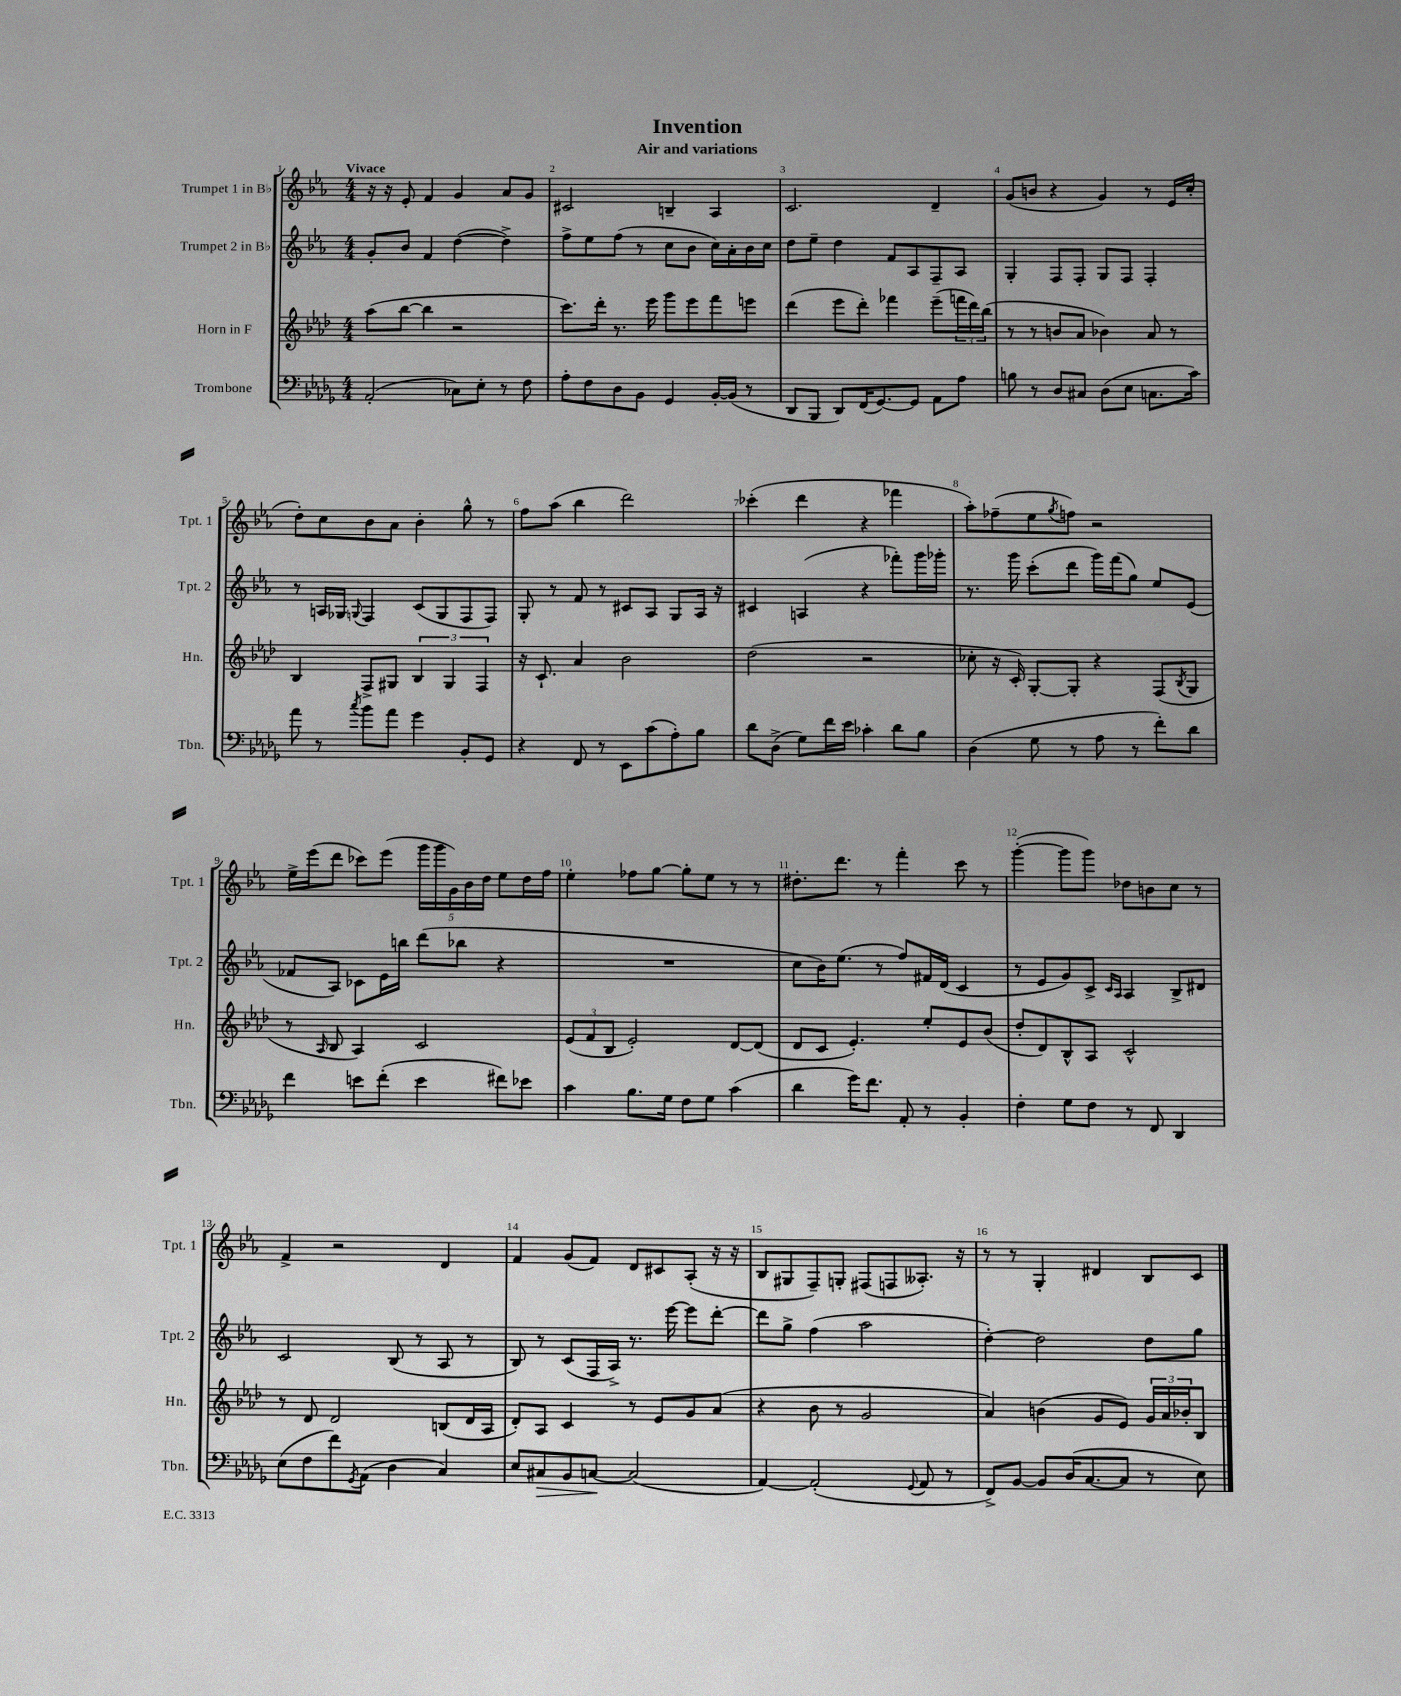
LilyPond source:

\header { title = "Invention" subtitle = "Air and variations" }
<<
\new StaffGroup <<
\new Staff = "s0" \with { instrumentName = "Trumpet 1 in Bb" shortInstrumentName = "Tpt. 1" } {
    \clef treble \key ees \major \numericTimeSignature \time 4/4 \tempo "Vivace"
    r16 r16 ees'8-. f'4 g'4 aes'8 g'8 |
    cis'2 b4-- aes4 |
    c'2. d'4-- |
    g'8( b'8 r4 g'4) r8 ees'16 c''16-.( |
    d''8-.) c''8 bes'8 aes'8 bes'4-. g''8-^ r8 |
    f''8 aes''8( bes''4 d'''2) |
    ces'''4-.( d'''4 r4 fes'''4 |
    aes''8-.) fes''8--( ees''8 \acciaccatura { g''8 } f''8) r2 |
    ees''16-> ees'''16( d'''8 ces'''8) ees'''8( \tuplet 5/4 { g'''16 g'''16 g'16) bes'16 d''16 } ees''8 d''16 f''16 |
    ees''4-. fes''8 g''8~ g''8-. ees''8 r8 r8 |
    dis''8.-. d'''8. r8 f'''4-. c'''8 r8 |
    g'''4~-.( g'''8 g'''8) des''8 b'8 c''8 r8 |
    f'4-> r2 d'4 |
    f'4 g'8( f'8) d'8 cis'8 aes8-.( r16 r16 |
    bes8 gis8 f8--) g8-. fis8( f8 aeses8.-.) r16 |
    r8 r8 g4-. dis'4 bes8 c'8 \bar "|." |
}
\new Staff = "s1" \with { instrumentName = "Trumpet 2 in Bb" shortInstrumentName = "Tpt. 2" } {
    \clef treble \key ees \major \numericTimeSignature \time 4/4
    g'8-. bes'8 f'4 d''4~( d''4->) |
    f''8-> ees''8 f''8( r8 c''8 bes'8 c''16) aes'16-. bes'16 c''16 |
    d''8 ees''8-- d''4 f'8 aes8 f8-- aes8 |
    g4-. f8 f8-. g8 f8 f4-. |
    r8 a16 ges16 \appoggiatura { g8 } f4 c'8( g8 f8 f8) |
    g8-. r8 f'8 r8 cis'8 aes8 g8 aes16 r16 |
    cis'4 a4( r4 fes'''8-.) g'''16 ges'''16-. |
    r8. g'''16 c'''8-.( d'''8 g'''16) f'''16( g''8) ees''8 ees'8( |
    fes'8 aes8) ces'8 ees'16 b''16 d'''8( bes''8 r4 |
    R1 |
    c''8 bes'16) ees''8.( r8 f''8) fis'16 d'16( c'4 |
    r8 ees'8 g'8) c'8-> \grace { c'16 aes16 } aes4 bes8-> dis'8 |
    c'2 bes8( r8 aes8 r8 |
    bes8) r8 c'8( f16 aes16->) r8. ees'''16~ ees'''8 d'''8~-. |
    d'''8 g''8-> f''4( aes''2 |
    d''4~-.) d''2 d''8 g''8 \bar "|." |
}
\new Staff = "s2" \with { instrumentName = "Horn in F" shortInstrumentName = "Hn." } {
    \clef treble \key aes \major \numericTimeSignature \time 4/4
    aes''8( bes''8~ bes''4 r2 |
    c'''8.) des'''16-. r8. ees'''16 g'''8 ees'''8 f'''8 e'''8 |
    des'''4( ees'''8 des'''8-.) fes'''4 ees'''8--( \tuplet 3/2 { f'''16 des'''16) bes''16( } |
    r8 r8 b'8 aes'8 bes'4) aes'8 r8 |
    bes4 f8-> gis8 \tuplet 3/2 { bes4 gis4 f4 } |
    r16 c'8.-! aes'4 bes'2 |
    des''2( r2 |
    ces''8-. r16 c'16-.) g8~-. g8-. r4 f8( \acciaccatura { bes8 } g8 |
    r8 \grace { aes16 } bes8 aes4) c'2 |
    \tuplet 3/2 { ees'8( f'8 bes8 } ees'2-.) des'8~ des'8( |
    des'8 c'8 ees'4.-.) ees''8-. ees'8 bes'8( |
    des''8-. des'8) bes8-^ aes8 c'2-^ |
    r8 des'8 des'2 b8( des'16 aes16 |
    des'8-.) aes8 c'4 r8 ees'8 g'8 aes'8( |
    r4 bes'8 r8 g'2 |
    aes'4) b'4( g'8 ees'8) \tuplet 3/2 { g'16 aes'16 bes'16-. } bes8 \bar "|." |
}
\new Staff = "s3" \with { instrumentName = "Trombone" shortInstrumentName = "Tbn." } {
    \clef bass \key des \major \numericTimeSignature \time 4/4
    aes,2-.( ces8) ees8-. r8 f8 |
    aes8-. f8 des8 bes,8 ges,4 bes,16~-. bes,16( r8 |
    des,8 bes,,8 des,8) f,16( ges,8.~) ges,8 aes,8 aes8 |
    b8 r8 des8 cis8 des8( ees8 c8. c'16) |
    aes'8 r8 \acciaccatura { c''8 } bes'8 aes'8 ges'4 bes,8-. ges,8 |
    r4 f,8 r8 ees,8 c'8( aes8-.) bes8 |
    des'8 des8->( ges8) f'16 ees'16 ces'4-. des'8 bes8 |
    des4( ges8 r8 aes8 r8 f'8-.) des'8 |
    f'4 e'8 f'8-.( e'4 fis'8) ees'8 |
    c'4 bes8. ges16 f8 ges8 c'4( |
    des'4 ges'16) f'8. aes,8-. r8 bes,4-. |
    f4-. ges8 f8 r8 f,8 des,4 |
    ees8( f8 f'8) \acciaccatura { ges,8 } aes,8( des4 c4) |
    ees8 cis8\> bes,8 c8~\! c2( |
    aes,4~) aes,2-.( \appoggiatura { ges,8 } aes,8 r8 |
    f,8->) bes,8~ bes,8 des16( c8.~ c8 r8 ees8) \bar "|." |
}
>>
>>
\layout { \context { \Score \override BarNumber.break-visibility = ##(#f #t #t) barNumberVisibility = #all-bar-numbers-visible } }
